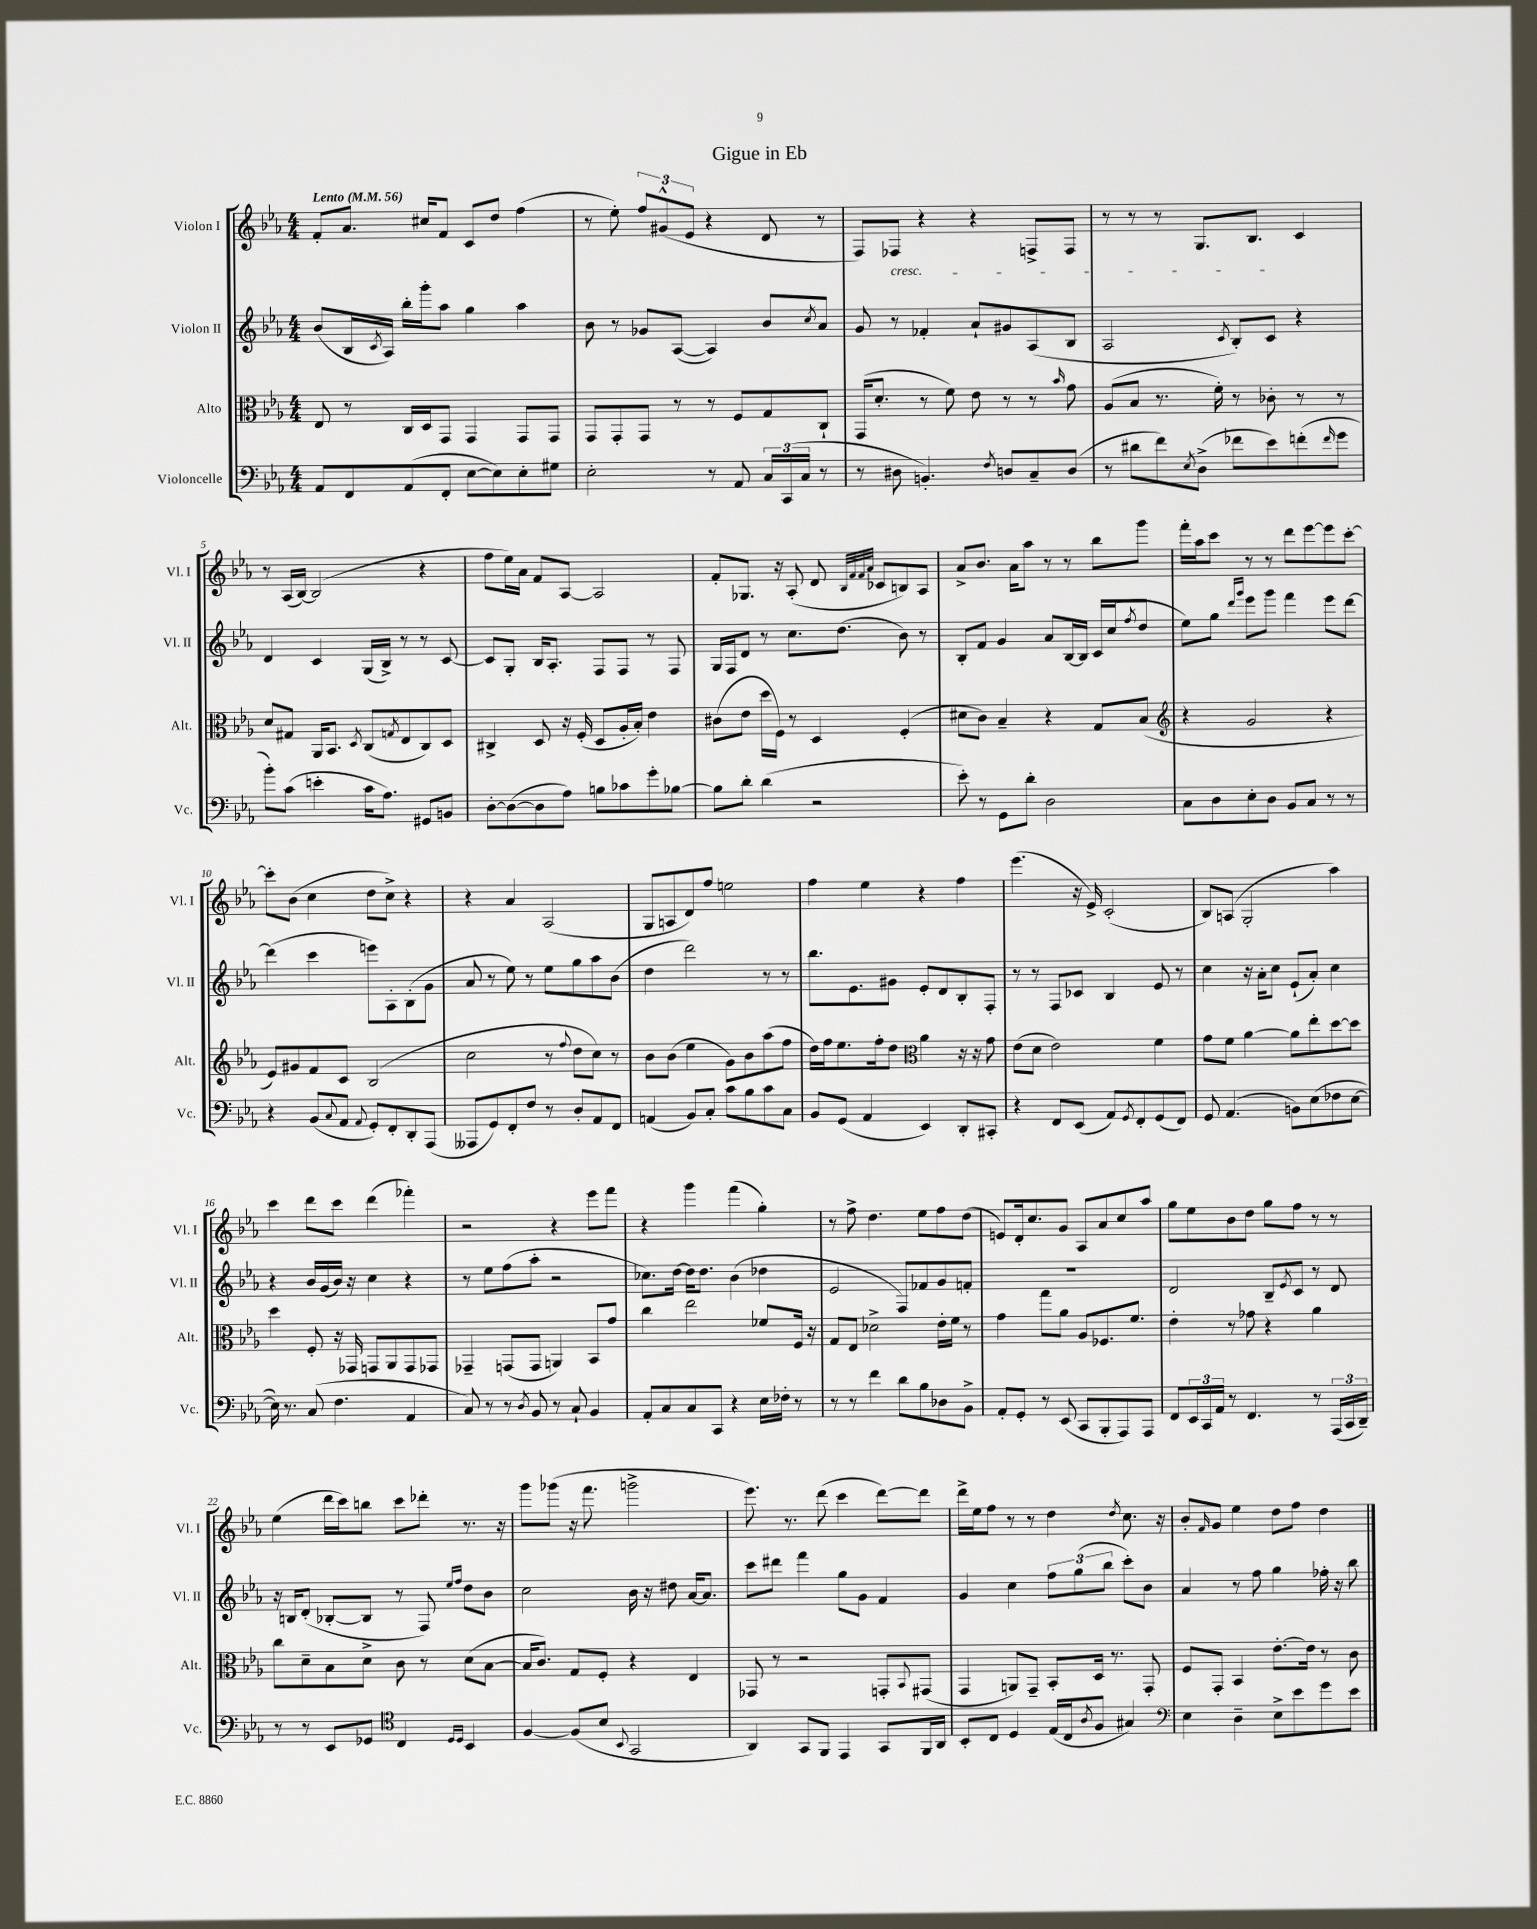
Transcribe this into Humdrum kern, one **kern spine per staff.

**kern	**kern	**kern	**kern
*part4	*part3	*part2	*part1
*staff4	*staff3	*staff2	*staff1
*I"Violoncelle	*I"Alto	*I"Violon II	*I"Violon I
*I'Vc.	*I'Alt.	*I'Vl. II	*I'Vl. I
*clefF4	*clefC3	*clefG2	*clefG2
*k[b-e-a-]	*k[b-e-a-]	*k[b-e-a-]	*k[b-e-a-]
*M4/4	*M4/4	*M4/4	*M4/4
*MM56	*MM56	*MM56	*MM56
=1	=1	=1	=1
!	!	!	!LO:TX:a:B:t=Lento
8AA-/L	8E-/	(8b-/L	8f'/L
8FF/	8r	16B-/L	8.a-/J
.	.	8qc/	.
.	.	16A-/JJ)	.
(8AA-/	16C/LL	16bb-'\LL	.
.	16D/J	16ggg'\J	16cc#X/KL
8FF'/J	8GG/J	8aa-\J	8f/J
[8E-\L	4GG/	4gg\	8c/L
8E-\])	.	.	8dd/J
8E-'\	8GG/L	4aa-\	(4ff\
8G#X\J	8GG/J	.	.
=2	=2	=2	=2
2E-'\	8GG/L	8b-\	8r
.	8GG'/	8r	8ee-'\)
.	8GG/J	8g-X/L	12ff/L
.	.	.	(12g#X^^/
.	8r	([8A-/J	.
.	.	.	12e-/J
8r	8r	4A-/])	4r
8AA-/	8F/L	.	.
24C/LL	8G/	8b-/L	8d/
(24CC/	.	.	.
24C/JJ	.	.	.
.	.	8qcc/	.
8r	8C`/J	8a-/J	8r
=3	=3	=3	=3
8r	(16GG/KL	8g/	8F/L)
.	8.d'/J	.	.
!	!	!	!LO:TX:b:i:t=cresc.
8D#X\	.	8r	8F-X/J
4.BBn'/)	8r	4f-X'/	4r
.	8f\)	.	.
.	8e-\	8a-`/L	4r
8qF/	.	.	.
8Dn/L	8r	8g#X/	.
8C~/	8r	(8A-/	8Fn^/L
.	16qqb-/	.	.
(8D/J	8g\	8B-/J	8F/J
=4	=4	=4	=4
8r	(8A-/L	2A-/	8r
8d#X\L	8B-/J	.	8r
8f\)	8.r	.	8r
8qE-/	.	.	.
(8D^\J	.	.	8.G/L
.	16f'\)	.	.
.	.	8qc/	.
8f-X\L	8r	8B-'/L)	.
.	.	.	8.B-/J
8e-\)	8c-X'\	8c/J	.
(8fn'\	8r	4r	4c/
16qqf/	.	.	.
8g\J	8r	.	.
!!LO:LB:g=z
=5	=5	=5	=5
8b-'\L)	8d/L	4d/	8r
(8c\J	8G#X/J	.	(16A-/LL
.	.	.	[16B-/JJ)
4en'\	16AA-/KL	4c/	(2B-/]
.	8.BB-/J	.	.
.	8qD/	.	.
16c\KL	(8C/L	(16G/LL	.
8.A-\J)	.	16B-^/JJ)	.
.	8qGn/	.	.
.	8E-/	8r	.
8GG#X/L	8C/)	8r	4r
8BBn/J	8D/J	[8c/	.
=6	=6	=6	=6
[8D'\L	4C#X^/	8c/L]	8ff\L
(8D\_	.	8G'/J	16ee-\L)
.	.	.	16a-\JJ
8D\]	8D/	16B-/KL	8f/L
.	.	8.A-'/J	.
8A-\J)	16r	.	[8A-/J
.	(16F'/	.	.
8Bn\L	8D/L	8F/L	2A-/]
8c-X\	16A-'/L	8F/J	.
.	16B-'/JJ)	.	.
8g'\	4e-\	8r	.
[8B-X\J	.	8F/	.
=7	=7	=7	=7
8B-\L]	(8c#X\L	16G/LL	8f'/L
.	.	16F/J	.
8d'\J	8e-\J	8d/J	8.G-X/J
(4d\	16dd\LL	8r	.
.	16F\JJ)	.	16r
.	8r	8.cc\L	(8A-'/
2r	4D/	.	8d/
.	.	(8.dd\J	.
.	.	.	32qqB-/LLL
.	.	.	32qqf/
.	.	.	32qqf/
.	.	.	32qqa-/JJJ
.	.	.	8c-X/L
.	(4F'/	8b-\)	8Bn/)
.	.	8r	8A-/J
=8	=8	=8	=8
8e-'\)	8d#X\L	8B-'/L	8a-^/L
8r	8c\J)	8f/J	8.b-/J
8GG\L	4B-~/	4g/	.
.	.	.	16a-\KL
8d'\J	.	.	8aa-\J
2D\	4r	8a-/L	8r
.	.	[16B-/L	8r
.	.	16B-/JJ]	.
.	8G/L	16c/LL	8bb-\L
.	.	(16cc/J	.
.	.	8qff/	.
.	(8B-/J	8dd/J	8ggg\J
=9	=9	=9	=9
*	*clefG2	*	*
8C\L	4r	8ee-\L)	16fff'\LL
.	.	.	16aa-\J
8D\	.	8gg\J	8ccc\J
.	.	16qqddd/LL	.
.	.	16qqggg/JJ	.
8E-'\	2g/	8eee-\L	8r
8D\J	.	8ggg\J	8r
8BB-/L	.	4fff\	8ddd\L
8C/J	.	.	[8eee-\
8r	4r	8eee-\L	8eee-\]
8r	.	[8ddd\J	[8ccc'\J
!!LO:LB:g=z
=10	=10	=10	=10
4r	8e-/L)	(4ddd\]	8ccc'\L]
.	8g#X/	.	(8b-\J
(8BB-/L	8f/	4ccc\	4cc\
8qqC/	.	.	.
8AA-/J	8c/J	.	.
8qqAA-/	.	.	.
8GG'/L)	(2B-/	8eeen\L)	8dd\L
8FF'/	.	8A-'\	8cc^\J)
8DD'/	.	(8B-'\	4r
(8AAA-/J	.	8g\J	.
=11	=11	=11	=11
8AAA--X/L	2cc\	8a-/	4r
8GG/)	.	8r	.
8FF'/	.	8ee-\)	4a-/
8F/J	.	8r	.
8r	8r	8ee-\L	(2A-/
.	8qqff/	.	.
8D'/L	8dd\L	8gg\	.
8AA-/	8cc\J)	8aa-\	.
8FF/J	8r	(8b-\J	.
=12	=12	=12	=12
(4AAn/	8b-\L	4dd\	8G/L
.	(8b-\J	.	8An/
8BB-/L)	4ee-\	2ddd\)	8d/)
8C'/J	.	.	8ff/J
8c\L	8g\L)	.	2een\
8B-\	8b-\	.	.
8c\	(8aa-\	8r	.
8C\J	8ff\J	8r	.
=13	=13	=13	=13
8BB-/L	16dd\LL)	8.bb-\L	4ff\
.	16ff\J	.	.
(8GG/J	8.ee-\	.	.
.	.	8.e-\	.
4AA-/	.	.	4ee-\
.	16ff'\k	.	.
.	8dd\J	8g#X\J	.
*	*clefC3	*	*
4EE-/)	4a-\	8e-'/L	4r
.	.	8d/	.
8DD'/L	16r	8B-'/	4ff\
.	16r	.	.
8CC#X'/J	8g\	8F'/J	.
=14	=14	=14	=14
4r	(8e-\L	8r	(4.eee-\
.	8d\J	8r	.
8FF/L	2e-\)	8F/L	.
(8EE-/J	.	8c-X/J	16r
.	.	.	16e-^/)
8AA-/L)	.	4B-/	(2c'/
8qGG/	.	.	.
8FF'/	.	.	.
(8GG/	4f\	8e-/	.
8FF/J)	.	8r	.
=15	=15	=15	=15
8GG/	8g\L	4cc\	8B-/L)
(4.AA-/	8f\J	.	(8An/J
.	[4a-\	16r	2G'/
.	.	16a-'\KL	.
.	.	8cc\J	.
8BBn\L)	8a-\L]	(8e-`/L	.
(8E-\	8ee-'\	8a-'/J)	.
8F-X\	[8dd\	4cc\	4aa-\)
[8E-\J	8dd\J]	.	.
!!LO:LB:g=z
=16	=16	=16	=16
16E-\])	4dd\	4r	4ccc\
8.r	.	.	.
(8C/	8F'/	16b-/LL	8ddd\L
.	.	(16g/	.
4.F\	16r	16b-/JJ)	8ccc\J
.	16GG-X/	16r	.
.	8GGn/L	4cc\	(4ddd\
.	8AA-/	.	.
4AA-/	8GG/	4r	4fff-X'\)
.	8GG-X/J	.	.
=17	=17	=17	=17
8C/)	4GG-X~/	8r	2r
8r	.	8ee-\L	.
8r	(8GGn/L	(8ff\	.
8qD/	.	.	.
8BB-/	8GG/J	8aa-'\J	.
8r	4AAn/)	2r	4r
8C`/	.	.	.
4BB-/	8BB-/L	.	8eee-\L
.	8g/J	.	8fff\J
=18	=18	=18	=18
8AA-'/L	4cc\	8.cc-X\L)	4r
8C/	.	.	.
.	.	[16dd\Jk	.
8C/	2ee-\	16dd\KL]	4ggg\
.	.	8.dd\J	.
8CC/J	.	.	.
4r	.	(4b-\	(4fff\
16E-\LL	8f-X/L	4dd-X\	4gg'\)
16F-X'\JJ	.	.	.
8r	16F/Jk	.	.
.	16r	.	.
=19	=19	=19	=19
8r	8G/L	2e-/	8r
8r	8E-/J	.	8ff^\
4f\	2d-X^\	.	4.dd\
8d\L	.	8F/L)	.
8B-\	.	8f-X/	8ee-\L
8D-X\	16e-'\LL	8g/	8ff\
.	16f\JJ	.	.
8BB-^\J	8r	8fn'/J	(8dd\J
=20	=20	=20	=20
8AA-'/L	4g\	1r	8en/L)
8GG'/J	.	.	16d'/k
.	.	.	8.cc/
8r	8gg\L	.	.
(8EE-/	8a-\J	.	8g/J
8CC/L	8A-/L	.	8A-/L
8BBB-'/	8.F-X/	.	8a-/
8AAA-/)	.	.	8cc/
.	8.f/J	.	.
8AAA-/J	.	.	8aa-/J
=21	=21	=21	=21
8FF/L	4e-'\	2d/	8gg\L
24EE-/L	.	.	8ee-\
24CC/	.	.	.
24AA-/JJ	.	.	.
8r	8r	.	8b-\
4.FF/	8g-X\	.	8dd\J
.	4r	8B-~/L	8gg\L
.	.	8qe-/	.
.	.	8c/J	8ff\J
8r	4a-\	8r	8r
(24AAA-/LL	.	8d/	8r
24CC/	.	.	.
24DD~/JJ)	.	.	.
!!LO:LB:g=z
=22	=22	=22	=22
8r	8cc\L	16r	(4ee-\
.	.	16Bn/KL	.
8r	8d~\	(8d'/J	.
8EE-/L	8B-\	[8B-X'/L	16ddd\LL
.	.	.	16ccc\J)
8GG-X/J	8d^\J	8B-/J]	8bbn\J
*clefC4	*	*	*
4C/	8c\	8r	8ccc\L
.	8r	8F/)	8ddd-X'\J
16qqD/LL	.	16qqee-/LL	.
16qqD/JJ	.	16qqff/JJ	.
4BB-/	(8d\L	8dd\L	8.r
.	[8B-\J	8b-\J	.
.	.	.	16r
=23	=23	=23	=23
[4F/	16B-/KL]	2cc\	8ggg\L
.	8.c/J)	.	.
.	.	.	(8ggg-X\J
(8F/L]	8G/L	.	16r
.	.	.	8.fff\
8B-/J	8F'/J	.	.
8qqBB-/	.	.	.
2GG/	4r	16b-\	2gggn^\
.	.	16r	.
.	.	8dd#X\	.
.	4E-/	[16a-/KL	.
.	.	8.a-/J]	.
=24	=24	=24	=24
4AA-/)	8GG-X/	8ccc\L	8.eee-\)
.	8r	8ddd#X\J	.
.	.	.	8.r
8GG/L	2r	4fff\	.
8FF/J	.	.	(8ddd\
4EE-/	.	8gg\L	4ccc\
.	.	8g\J	.
8GG/L	8GGn'/L	4f/	[8ddd\L)
.	8qqBB-/	.	.
16FF/L	(8GG#X/J	.	8ddd\J]
16AA-/JJ	.	.	.
=25	=25	=25	=25
8BB-'/L	4GG/	4g/	16ddd^\LL
.	.	.	16ee-\J
8C/J	.	.	8ff\J
4D/	8AAn/L)	4cc\	8r
.	8GG~/J	.	8r
(16E-/LL	8BB-'/L	12ff\L	4dd\
16C/J	.	.	.
.	.	(12gg\	.
8qA-/	.	.	.
8F/J	16D/Jk	.	.
.	.	12bb-\J	.
.	8.r	.	.
.	.	.	8qdd/
4G#X/)	.	8ccc'\L)	8.cc\
.	8GG'/	8b-\J	.
.	.	.	16r
=26	=26	=26	=26
*clefF4	*	*	*
4E-\	8F/L	4a-/	8b-'/L
.	.	.	16qqf/
.	8GG'/J	.	8g/J
4D~\	4BB-/	8r	4ee-\
.	.	8ff\	.
8E-^\L	[8.e-'\L	4gg\	8dd\L
8e-\	.	.	8ff\J
.	16e-\Jk]	.	.
8g\	8r	16ff-X'\	4dd\
.	.	16r	.
8e-\J	8c\	8bb-\	.
==	==	==	==
*-	*-	*-	*-
